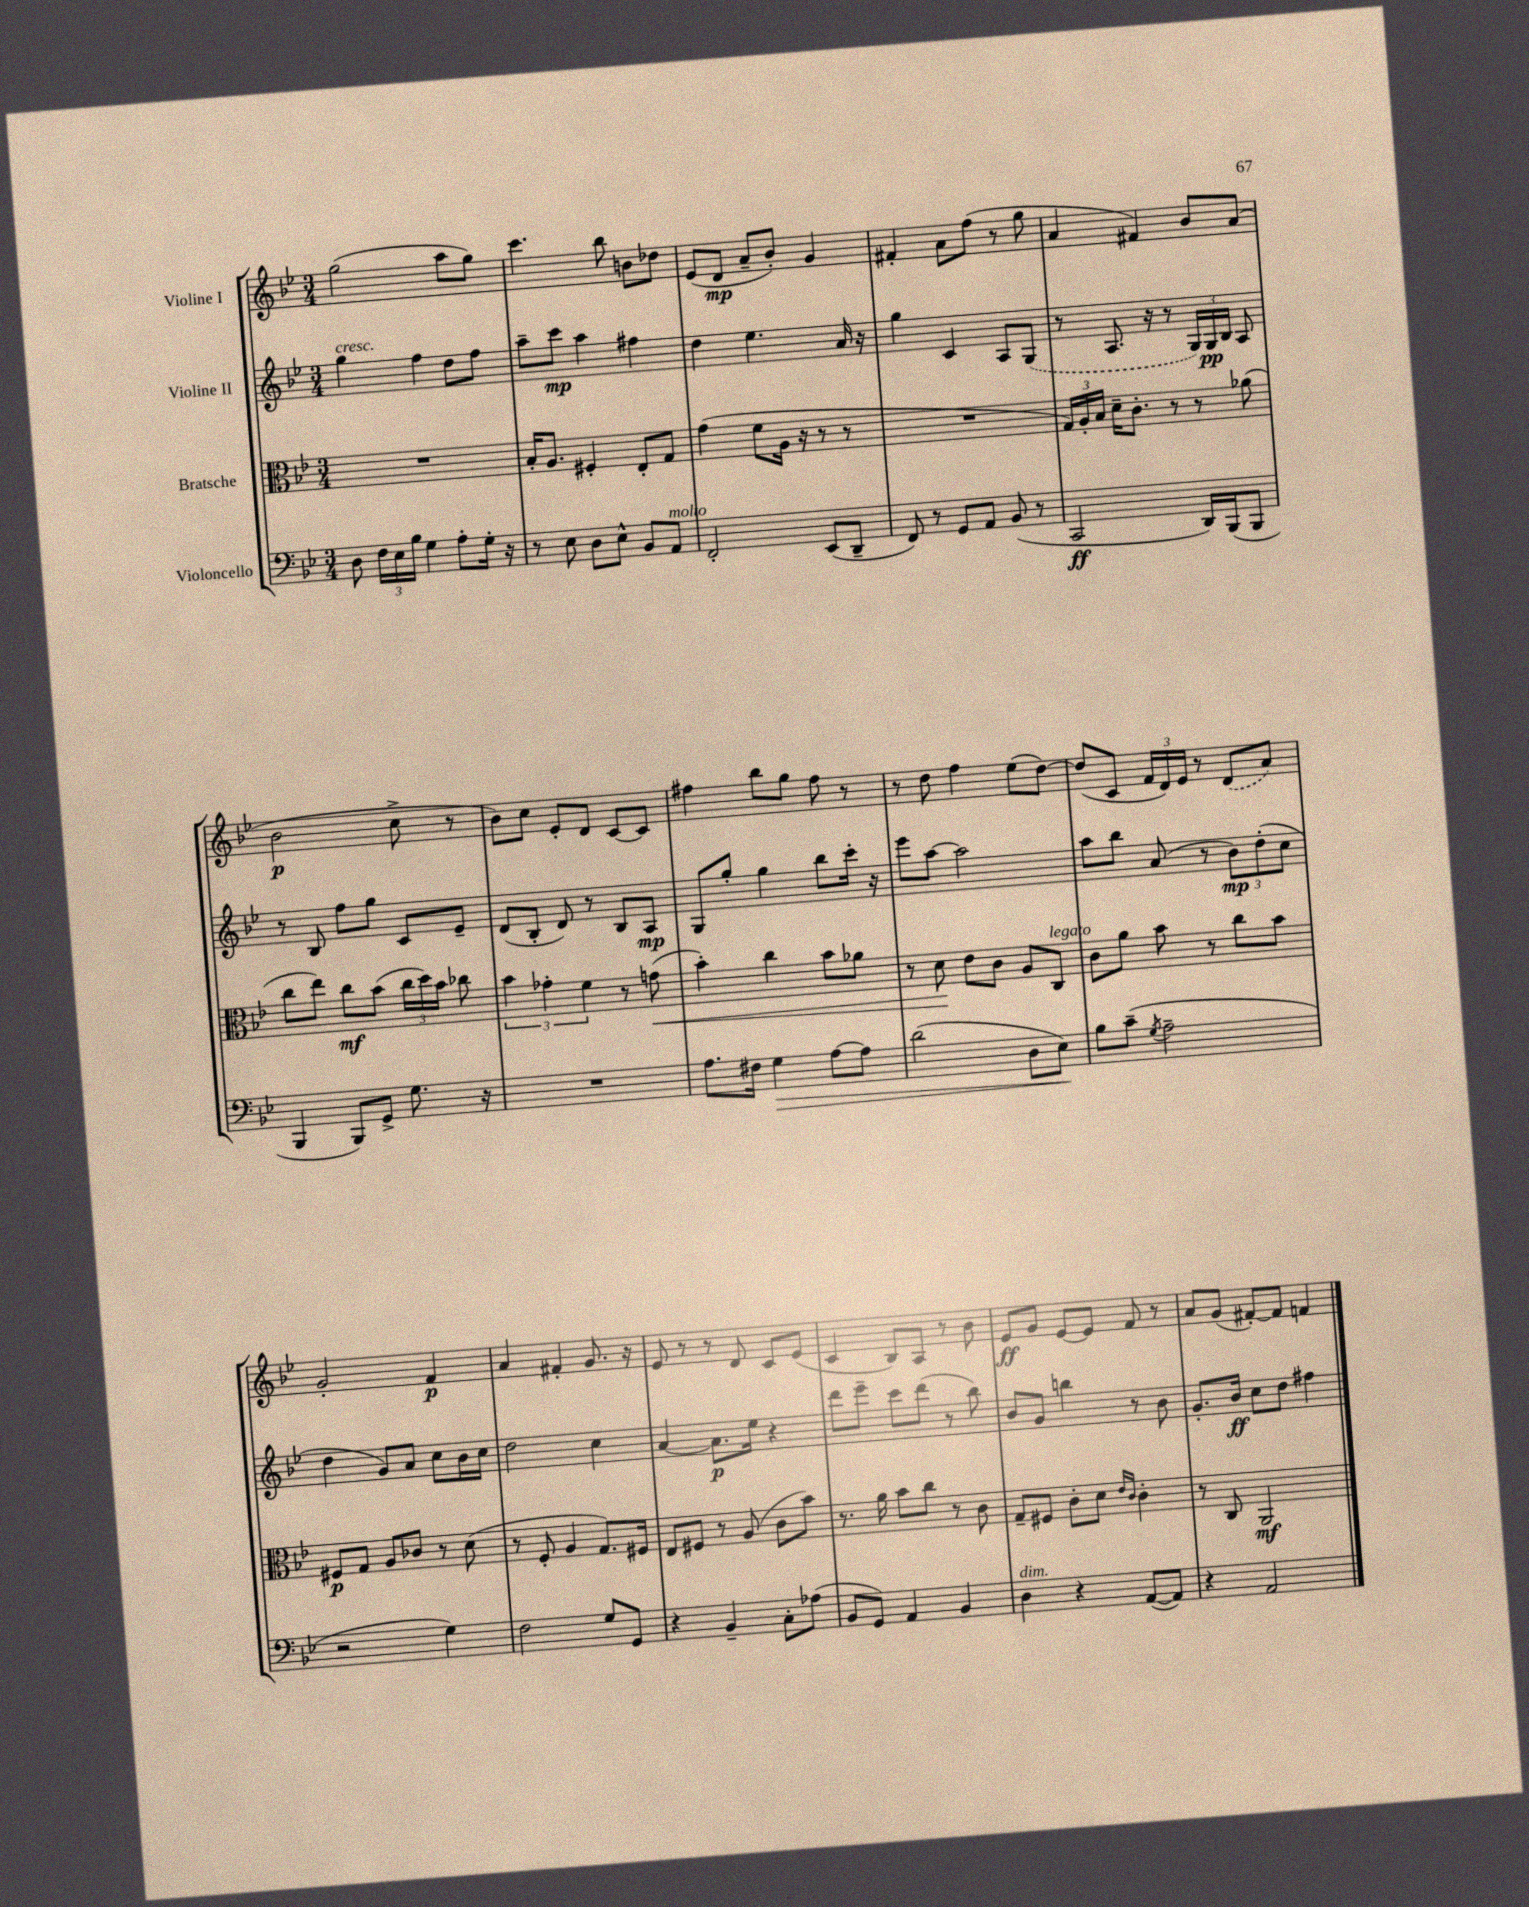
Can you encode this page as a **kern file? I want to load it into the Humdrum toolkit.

**kern	**kern	**kern	**kern
*staff4	*staff3	*staff2	*staff1
*clefF4	*clefC3	*clefG2	*clefG2
*k[b-e-]	*k[b-e-]	*k[b-e-]	*k[b-e-]
*M3/4	*M3/4	*M3/4	*M3/4
8D\	2.r	4gg\	(2gg\
24F\LL	.	.	.
24E-\	.	.	.
24B-\JJ	.	.	.
4G\	.	4ff\	.
8A'\L	.	8dd\L	8aa\L
16G'\Jk	.	8ff\J	8gg\J)
16r	.	.	.
=	=	=	=
8r	16B-'/LK	8aa~\L	4.ccc\
.	8.A/J	.	.
8E-\	.	8ccc\J	.
8D\L	4F#'/	4aa\	.
8E-^^\J	.	.	8bb-\
8BB-/L	8E-'/L	4ff#\	8b\L
8AA/J	8G/J	.	8dd-\J
=	=	=	=
2FF'/	(4g\	4dd\	(8e-/L
.	.	.	8d/J
.	8f\L	4.ee-\	8a~/L
.	16A\Jk	.	8b-'/J)
.	16r	.	.
(8EE-/L	8r	.	4g/
8DD~/J	8r	16a/	.
.	.	16r	.
=	=	=	=
8FF/)	2.r	4gg\	4f#'/
8r	.	.	.
8GG/L	.	4c/	8a\L
8AA/J	.	.	(8ff\J
(8BB-/	.	8A/L	8r
8r	.	(8G/J	8gg\
=	=	=	=
2CC/	24G/LL)	8r	4a/
.	24A'/	.	.
.	24B-/JJ	.	.
.	16d~\LK	8.A/	.
.	8.c'\J	.	.
.	.	.	4f#/)
.	.	16r	.
.	8r	8r	.
16DD/LL)	8r	24G/LL)	8b-/L
.	.	24G/	.
(16BBB-/J	.	.	.
.	.	24B-/JJ	.
8BBB-/J	(8a-\	8A/	(8a/J
=	=	=	=
4BBB-/	8cc\L	8r	2b-\
.	8ee-\J)	8B-/	.
8BBB-/L)	8cc\L	8ff\L	.
8GG^/J	(8b-\J	8gg\J	.
8.G\	24cc\LL	8c/L	8cc^\
.	24dd\)	.	.
.	24b-\JJ	.	.
.	8cc-\	8e-~/J	8r
16r	.	.	.
=	=	=	=
2.r	6b-\	(8d/L	8b-\L)
.	.	8B-'/J	8cc\J
.	6g-'\	.	.
.	.	8d/)	8e-'/L
.	6f\	.	.
.	.	8r	8d/J
.	8r	8B-/L	[8c/L
.	(8g\	8A/J	8c/]J
=	=	=	=
8.A\L	4b-'\)	8G/L	4ff#\
.	.	8gg'/J	.
16F#\Jk	.	.	.
4G\	4cc\	4gg\	8bb-\L
.	.	.	8gg\J
[8A\L	8b-\L	8bb-\L	8ff#\
8A\]J	8a-\J	16ccc'\Jk	8r
.	.	16r	.
=	=	=	=
(2d\	8r	8eee-\L	8r
.	8d\	[8aa\J	8dd\
.	8e-\L	2aa\]	4ff\
.	8c\J	.	.
8D\L	8A/L	.	(8ee-\L
8E-\J)	8C/J	.	[8dd\J)
=	=	=	=
8B-\L	8c\L	8aa\L	(8dd/]L
(8c~\J	8a\J	8bb-\J	8c/J
8qG/	.	.	.
2A~\	8b-\	(8a/	24f/LL
.	.	.	24d/)
.	.	.	24e-/JJ
.	8r	8r	8r
.	8cc\L	12b-\L)	(8d/L
.	.	(12dd'\	.
.	8b-\J	.	8a/J)
.	.	12cc\J	.
=	=	=	=
2r	8F#/L	4dd\	2g'/
.	8G/J	.	.
.	8A/L	8g/L)	.
.	8c-/J	8a/J	.
4G\)	8r	8cc\L	4f/
.	(8d\	16b-\L	.
.	.	16cc\JJ	.
=	=	=	=
2F\	8r	2dd\	4a/
.	8F'/	.	.
.	4A/	.	4f#'/
8G/L	8.G/L)	4cc\	8.g/
8GG/J	.	.	.
.	16F#/Jk	.	16r
=	=	=	=
4r	8E-/L	[4a/	8e-/
.	8F#/J	.	8r
4BB-~/	8r	8.a\]L	8r
.	(8A/	.	8d/
.	.	16ee-\Jk	.
8C'\L	8c\L	4r	8c/L
(8A-\J	8b-\J)	.	(8e-/J
=	=	=	=
8BB-/L	8.r	8ddd\L	4c/
8GG/J)	.	8eee-~\J	.
.	16a\	.	.
4AA/	8b-\L	8ccc\L	8B-/L)
.	8cc\J	(8ddd\J	8A/J
4BB-/	8r	8r	8r
.	8c\	8bb-\)	8b-\
=	=	=	=
4D\	8G~/L	8b-/L	8e-/L
.	8F#/J	8g/J	8g/J
4r	8c'\L	4bb\	[8e-/L
.	8d\J	.	8e-/]J
.	16qqe-/LL	.	.
.	16qqc/JJ	.	.
([8AA/L	4c'\	8r	8f/
8AA/]J)	.	8b-\	8r
=	=	=	=
4r	8r	8.g'/L	8a/L
.	8C/	.	(8g/J
.	.	16b-/Jk	.
2AA/	2AA/	8cc\L	[8f#'/L)
.	.	8dd\J	8f#/]J
.	.	4ff#\	4f/
==	==	==	==
*-	*-	*-	*-
